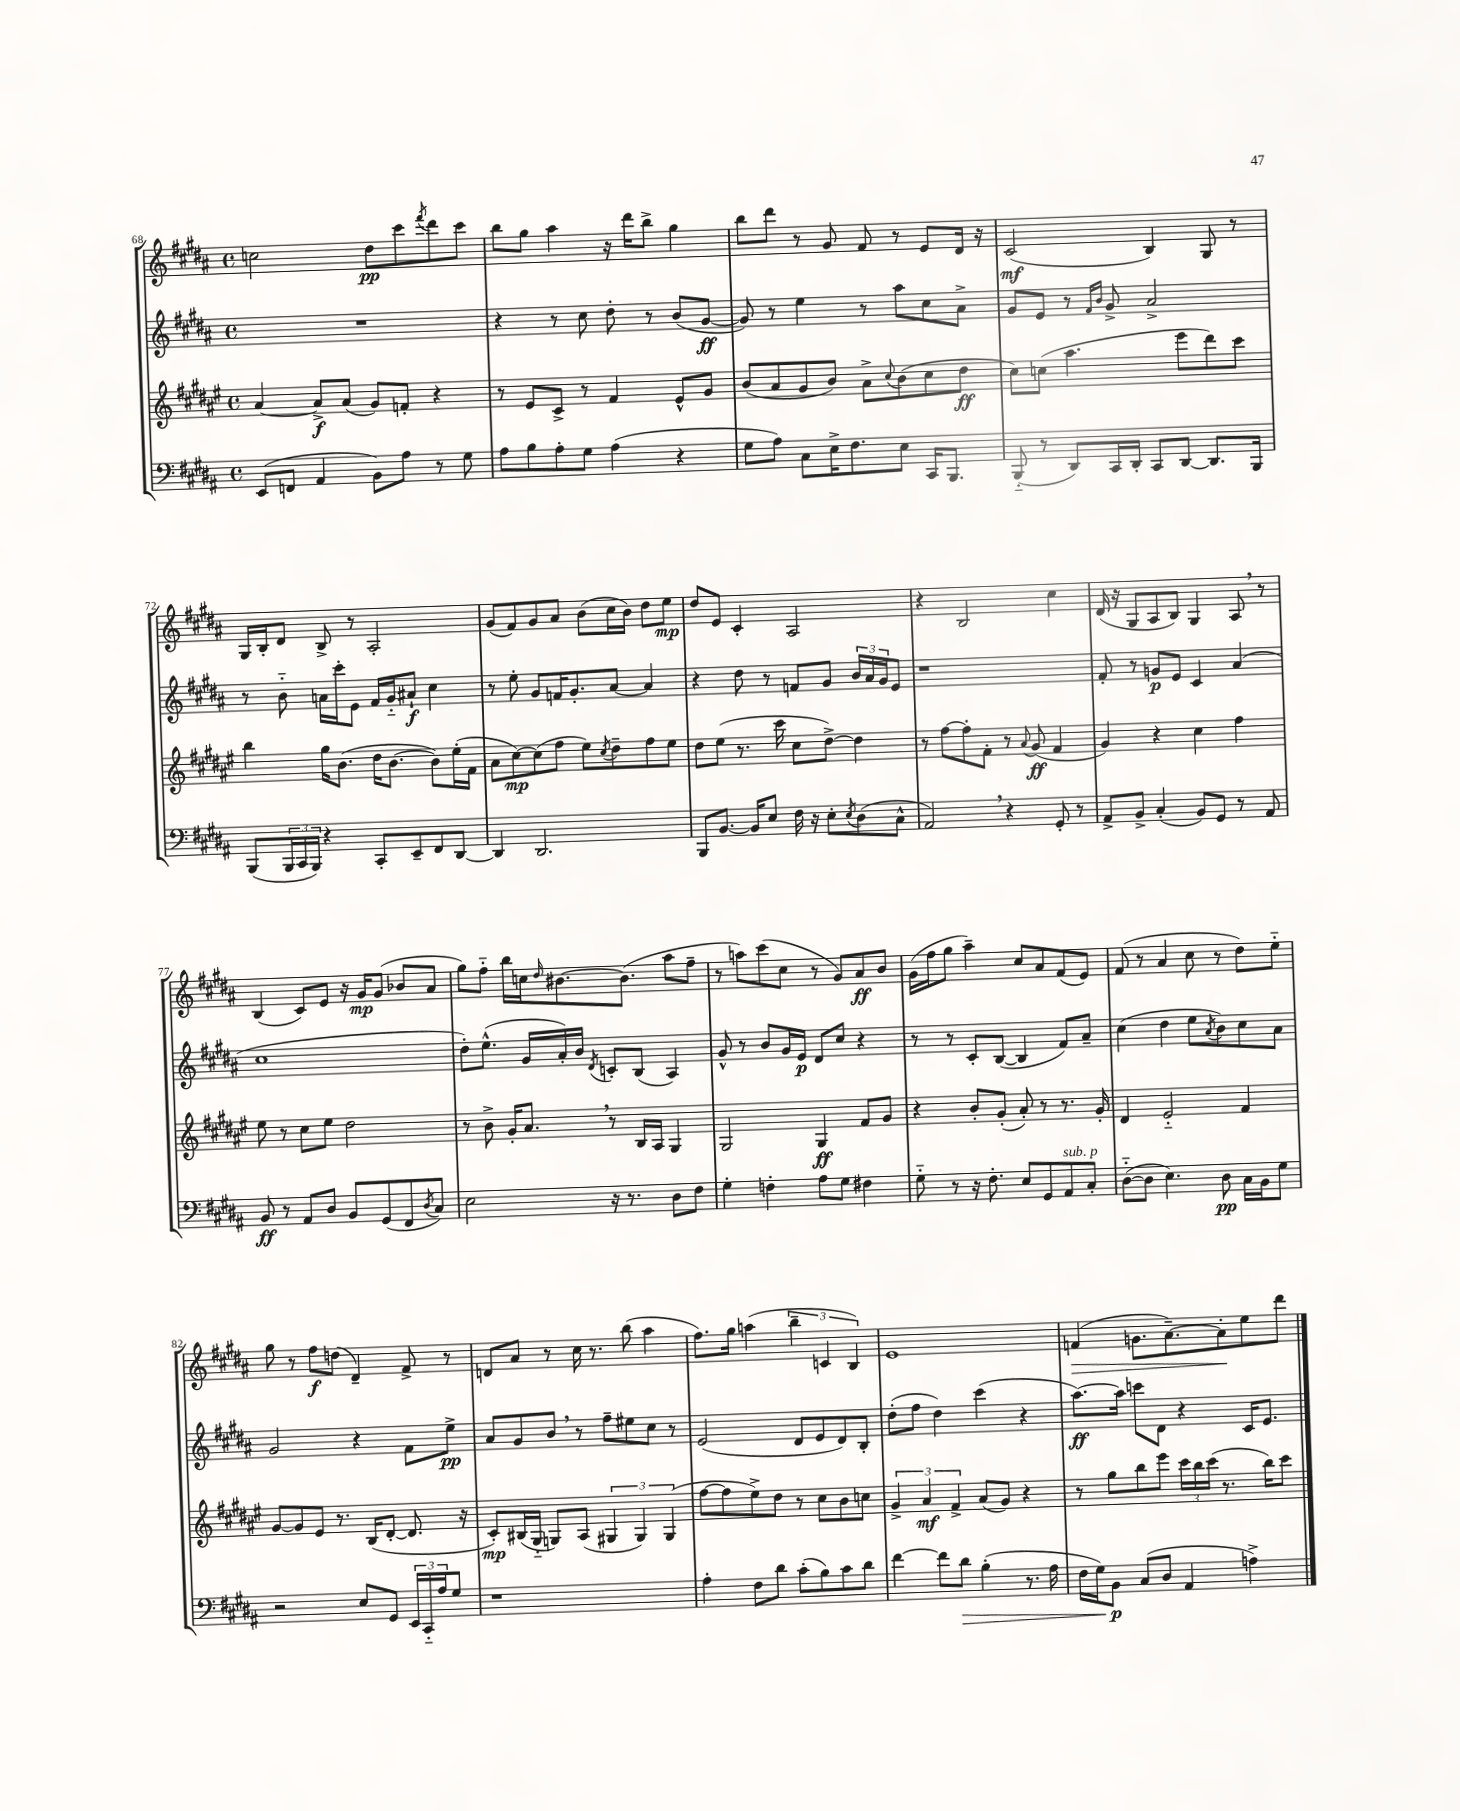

**kern	**kern	**kern	**kern
*staff4	*staff3	*staff2	*staff1
*clefF4	*clefG2	*clefG2	*clefG2
*k[f#c#g#d#a#]	*k[f#c#g#d#a#e#]	*k[f#c#g#d#a#]	*k[f#c#g#d#a#]
*M4/4	*M4/4	*M4/4	*M4/4
*met(c)	*met(c)	*met(c)	*met(c)
(8EE/L	[4a#/	1r	2cc\
8FF/J	.	.	.
4AA#/	8a#^/]L	.	.
.	(8a#/J	.	.
8BB\L)	8g#/L)	.	8dd#\L
8A#\J	8f'/J	.	8ccc#\
.	.	.	8qfff#/
8r	4r	.	8ddd#\
8G#\	.	.	8ccc#\J
=	=	=	=
8A#\L	8r	4r	8bb\L
8B\	8e#/L	.	8gg#\J
8A#'\	8c#^/J	8r	4aa#\
8G#\J	8r	8cc#\	.
(4A#\	4f#/	8dd#'\	16r
.	.	.	16ddd#\LK
.	.	8r	8bb^\J
4r	8e#^^/L	(8b/L	4gg#\
.	8g#/J	[8g#/J	.
=	=	=	=
8G#\L	(8b/L	8g#/])	8bb\L
8A#\J)	8a#/	8r	8ddd#\J
8C#\L	8g#/	4ee\	8r
16E^\K	8b/J)	.	8g#/
8.F#\	.	.	.
.	8a#^\L	8r	8f#/
.	8qqcc#/	.	.
8E\J	(8b\	8aa#\L	8r
16CC#/LK	8cc#\	8cc#\	8e/L
8.BBB/J	.	.	.
.	8dd#\J	8a#^\J	16d#/Jk
.	.	.	16r
=	=	=	=
(8BBB'~/	8cc#\L)	8g#/L	(2c#/
8r	(8cc\J	8e/J	.
8DD#/L)	4.aa#\	8r	.
.	.	16qqf#/LL	.
.	.	16qqb/JJ	.
16CC#/L	.	8g#^/	.
16DD#'/JJ	.	.	.
8CC#/L	.	2a#^/	4B/)
[8DD#/J	8eee#\L	.	.
8.DD#/]L	8ddd#\)	.	8G#/
.	8ccc#\J	.	8r
16BBB/Jk	.	.	.
=	=	=	=
(8BBB/L	4bb\	8r	16G#/LL
.	.	.	16B'/J
24BBB/L	.	8b'~\	8d#/J
24CC#/	.	.	.
24BBB/JJ)	.	.	.
4r	16gg#\LK	16a\LL	8B^/
.	(8.b\J	16ccc#'\J	.
.	.	8e\J	8r
8CC#'/L	16dd#\LK	16f#/LL	2A#'/
.	[8.b\J	16g#'~/J	.
8EE~/	.	8a#`/J	.
8FF#/	8b\]L)	4cc#\	.
[8DD#/J	(16ee#'\L	.	.
.	16f#\JJ	.	.
=	=	=	=
4DD#/]	8a#\L	8r	(8g#/L
.	[8cc#\)	8ee'\	8f#/)
2.DD#/	(8cc#\]	8g#/L	8g#/
.	8ff#\J	16f/K	8a#/J
.	.	8.g#'/	.
.	8ee#\L)	.	(8b\L
.	8qcc#/	.	.
.	8dd#~\	[8a#/J	16cc#\L
.	.	.	16b\JJ)
.	8ff#\	4a#/]	8dd#\L
.	8ee#\J	.	8ee\J
=	=	=	=
8BBB/L	8dd#\L	4r	8dd#/L
[8.BB/J	(8ee#\J	.	8e/J
.	8.r	8dd#\	4c#'/
16BB/]LK	.	.	.
8E/J	.	8r	.
.	16ccc#\	.	.
16F#\	8cc#\L	8f/L	2A#/
16r	.	.	.
8E'\L	[8dd#^\J)	8g#/J	.
8qE/	.	.	.
(8D#\	4dd#\]	24b/LL	.
.	.	24a#/	.
.	.	24g#/J	.
8C#^^\J	.	8e/J	.
=	=	=	=
2AA#/)	8r	1r	4r
.	[8ff#\L	.	.
.	8ff#'\]	.	2B/
.	8f#'\J	.	.
4r	8r	.	.
.	8qqa#/	.	.
.	(8g#/	.	.
8GG#'/	4f#/	.	4cc#\
8r	.	.	.
=	=	=	=
8AA#^/L	4g#/)	8f#'/	(16d#/
.	.	.	16r
8BB^/J	.	8r	8G#/L
(4C#'/	4r	8g/L	8A#/
.	.	8e/J	8B/J)
8BB/L)	4cc#\	4c#/	4G#/
8GG#/J	.	.	.
8r	4ff#\	(4a#/	8A#/
8AA#/	.	.	8r
=	=	=	=
8BB/	8ee#\	1cc#	(4B/
8r	8r	.	.
8AA#/L	8cc#\L	.	8c#/L)
8D#/J	8ee#\J	.	8e/J
8BB/L	2dd#\	.	16r
.	.	.	16g#/LK
(8GG#/	.	.	(8g#/J
8FF#/	.	.	8b-/L
8qD#/	.	.	.
8C#/J)	.	.	8a#/J
=	=	=	=
2E\	8r	8dd#'\L)	8gg#\L)
.	8b^\	(8.ee^^\J	8ff#'~\J
.	16g#'/LK	.	16bb\LL
.	8.a#/J	16g#/LL	16cc\J
.	.	.	16qqdd#/
.	.	16a#'/)	[8.b#\
.	.	16b/JJ	.
.	.	8qd#/	.
16r	8r	8c'/L	.
8.r	.	.	(8.b#\]J
.	16B/LL	(8B/J	.
.	16A#/JJ	.	.
8D#\L	4G#/	4A#/)	8aa#\L
8F#\J	.	.	8ff#~\J
=	=	=	=
4G#'\	2G#/	8g#^^/	8r
.	.	8r	8aa\L)
4F'\	.	8b/L	(8ccc#\
.	.	16g#/L	8cc#\J
.	.	16e/JJ	.
8A#\L	4G#/	8d#/L	8r
8G#\J	.	8cc#/J	8g#/L)
4F#\	8f#/L	4r	8a#/
.	8g#/J	.	8b/J
=	=	=	=
8G#'~\	4r	8r	(16g#\LL
.	.	.	16ff#\J
8r	.	8r	8gg#\J
16r	8b'/L	8c#'/L	4aa#~\)
8.F#'\	.	.	.
.	(8g#'/J	([8B/J	.
8E/L	8a#'/)	4B/]	8cc#/L
8GG#/	8r	.	8a#/
8AA#/	8.r	8f#/L)	(8f#/
8C#'/J	.	8a#~/J	8e/J)
.	16g#'/	.	.
=	=	=	=
([8D#'~\L	4d#/	(4cc#\	(8f#/
8D#\]J	.	.	8r
4.E\)	2e#'~/	4dd#\	4a#/
.	.	8ee\L	8cc#\
.	.	8qa#/	.
8D#\	.	8b\)	8r
16C#\LL	4f#/	8cc#\	8dd#\L)
16BB\J	.	.	.
8G#\J	.	8a#\J	8ee'~\J
=	=	=	=
2r	[8g#/L	2g#/	8gg#\
.	8g#/]	.	8r
.	8e#/J	.	8ff#\L
.	8.r	.	(8dd\J
8E/L	.	4r	4d#~/)
.	(16B/LK	.	.
8GG#/J	[8d#'/J	.	.
24EE/LL	8.d#/]	8f#\L	8f#^/
24CC#'~/	.	.	.
24A#/J	.	.	.
8G#/J	.	8ee^\J	8r
.	16r	.	.
=	=	=	=
1r	8c#'/L)	8a#/L	8d/L
.	(16B#/L	8g#/	8a#/J
.	16G#'~/JJ	.	.
.	8G/L)	8b/J	8r
.	(8A#/J	8r	16cc#\
.	.	.	8.r
.	6G#/	8ff#~\L	.
.	.	8ee#\	(8bb\
.	6G#/)	.	.
.	.	8cc#\J	4aa#\
.	(6G#/	.	.
.	.	8r	.
=	=	=	=
4A#'\	[8ff#\L	(2e/	8.ff#\L)
.	8ff#\]	.	.
.	.	.	16gg#\Jk
8F#\L	8ee#^\)	.	(4aa\
8d#\J	8dd#\J	.	.
(8c#'\L	8r	8d#/L	6bb~\
8B\)	8cc#\L	8e/	.
.	.	.	6c/
8c#\	8b\	8d#/)	.
.	.	.	6B/)
8d#\J	8cc\J	8B'/J	.
=	=	=	=
[4f#\	6g#^/	(8dd#'\L	1e
.	.	8ff#\J	.
.	6a#/	.	.
8f#\]L	.	4dd#\)	.
.	6f#^/	.	.
8d#\J	.	.	.
(4B'\	(8a#/L	(4ccc#\	.
.	8g#/J)	.	.
8.r	4r	4r	.
16A#\	.	.	.
=	=	=	=
16F#\LL	8r	[8.aa#\L)	(4f/
16G#\J)	.	.	.
8BB\J	8gg#\L	.	.
.	.	16aa#\]Jk	.
(8C#/L	8bb\	8ccc\L	8.g\L
8D#/J	8eee#\J	8d#\J	.
.	.	.	[8.a#~\)
4AA#/	24ccc#\LL	4r	.
.	24bb\	.	.
.	(24ccc#\JJ	.	.
.	8.r	.	8a#'\]
4A^\)	.	16c#/LK	8ee\
.	16bb\LK)	8.e/J	.
.	8ccc#\J	.	8ddd#\J
==	==	==	==
*-	*-	*-	*-
